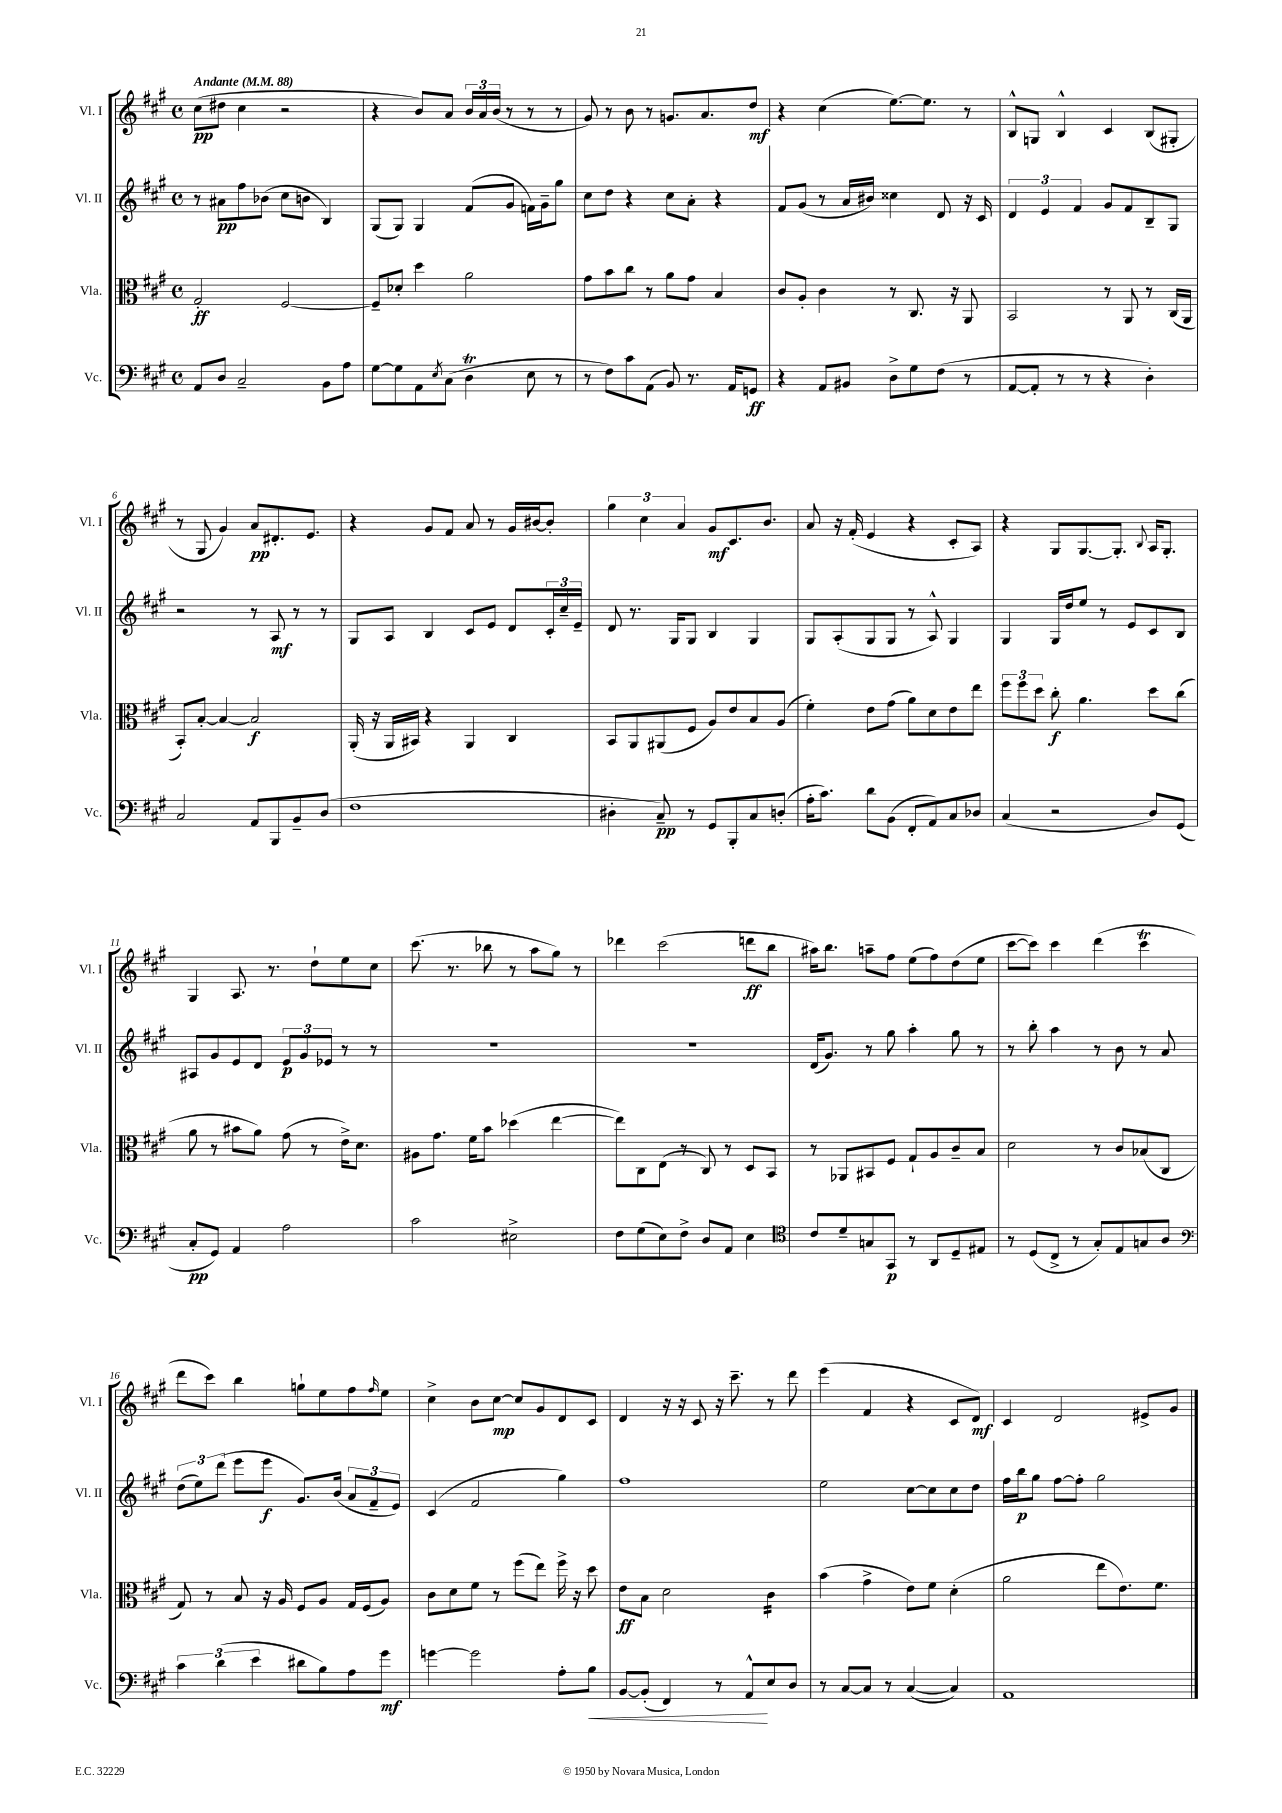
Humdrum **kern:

**kern	**dynam	**kern	**dynam	**kern	**dynam	**kern	**dynam
*part4	*part4	*part3	*part3	*part2	*part2	*part1	*part1
*staff4	*staff4	*staff3	*staff3	*staff2	*staff2	*staff1	*staff1
*I"Vc.	*	*I"Vla.	*	*I"Vl. II	*	*I"Vl. I	*
*I'Vc.	*	*I'Vla.	*	*I'Vl. II	*	*I'Vl. I	*
*clefF4	*	*clefC3	*	*clefG2	*	*clefG2	*
*k[f#c#g#]	*	*k[f#c#g#]	*	*k[f#c#g#]	*	*k[f#c#g#]	*
*M4/4	*	*M4/4	*	*M4/4	*	*M4/4	*
*met(c)	*	*met(c)	*	*met(c)	*	*met(c)	*
*MM88	*	*MM88	*	*MM88	*	*MM88	*
=1	=1	=1	=1	=1	=1	=1	=1
!	!	!	!	!	!	!LO:TX:a:B:t=Andante	!
8AA/L	.	2G#'/	ff	8r	.	(8cc#\L	pp
8D/J	.	.	.	8a#X\L	pp	8dd#X\J	.
2C#~/	.	.	.	8ff#\	.	4cc#\	.
.	.	.	.	(8b-X\J	.	.	.
.	.	[2F#/	.	8cc#\L	.	2r	.
.	.	.	.	8bn\J	.	.	.
8BB\L	.	.	.	4B/)	.	.	.
8A\J	.	.	.	.	.	.	.
=2	=2	=2	=2	=2	=2	=2	=2
[8G#\L	.	8F#~/L]	.	(8G#/L	.	4r	.
8G#\]	.	8d-X'/J	.	8G#/J)	.	.	.
8AA\	.	4dd\	.	4G#/	.	8b/L)	.
8qE/	.	.	.	.	.	.	.
(8C#\J	.	.	.	.	.	8a/J	.
4DT\	.	2a\	.	(8f#/L	.	24b/LL	.
.	.	.	.	.	.	24a/	.
.	.	.	.	.	.	(24b/JJ	.
.	.	.	.	8g#/J	.	8r	.
8E\	.	.	.	16fn\LL)	.	8r	.
.	.	.	.	16g#~\J	.	.	.
8r	.	.	.	8gg#\J	.	8r	.
=3	=3	=3	=3	=3	=3	=3	=3
8r	.	8g#\L	.	8cc#\L	.	8g#/)	.
8F#\L)	.	8b\	.	8dd\J	.	8r	.
8c#\	.	8cc#\J	.	4r	.	8b\	.
(8AA\J	.	8r	.	.	.	8r	.
8BB/)	.	8a\L	.	8cc#\L	.	8.gn/L	.
8.r	.	8g#\J	.	8a'\J	.	.	.
.	.	.	.	.	.	8.a/	.
.	.	4B/	.	4r	.	.	.
16AA/KL	.	.	.	.	.	.	.
8GGn/J	ff	.	.	.	.	8dd/J	mf
=4	=4	=4	=4	=4	=4	=4	=4
4r	.	8c#/L	.	8f#/L	.	4r	.
.	.	8A'/J	.	(8g#/J	.	.	.
8AA/L	.	4c#\	.	8r	.	(4cc#\	.
8BB#X/J	.	.	.	16a/LL	.	.	.
.	.	.	.	16b#X/JJ)	.	.	.
8D^\L	.	8r	.	4cc##X\	.	[8.ee\L)	.
8G#\	.	8.C#/	.	.	.	.	.
.	.	.	.	.	.	8.ee\J]	.
(8F#\J	.	.	.	8d/	.	.	.
.	.	16r	.	.	.	.	.
8r	.	8AA/	.	16r	.	8r	.
.	.	.	.	16c#/	.	.	.
=5	=5	=5	=5	=5	=5	=5	=5
[8AA/L	.	2BB/	.	6d/	.	8B^^/L	.
8AA'/J]	.	.	.	.	.	8Gn/J	.
.	.	.	.	6e/	.	.	.
8r	.	.	.	.	.	4B^^/	.
.	.	.	.	6f#/	.	.	.
8r	.	.	.	.	.	.	.
4r	.	8r	.	8g#/L	.	4c#/	.
.	.	8AA/	.	8f#/	.	.	.
4D'\)	.	8r	.	8B~/	.	(8B/L	.
.	.	(16C#/LL	.	8G#/J	.	8G#X'/J	.
.	.	16AA/JJ	.	.	.	.	.
!!LO:LB:g=z
=6	=6	=6	=6	=6	=6	=6	=6
2C#/	.	8BB'/L)	.	2r	.	8r	.
.	.	[8B'/J	.	.	.	8G#/	.
.	.	4B/_	.	.	.	4g#/)	.
8AA/L	.	2B/]	f	8r	.	8a/L	pp
8BBB/	.	.	.	8A/	mf	8.d#X'/	.
8BB~/	.	.	.	8r	.	.	.
.	.	.	.	.	.	8.e/J	.
(8D/J	.	.	.	8r	.	.	.
=7	=7	=7	=7	=7	=7	=7	=7
1F#	.	(16AA'/	.	8G#/L	.	4r	.
.	.	16r	.	.	.	.	.
.	.	16AA/LL	.	8A/J	.	.	.
.	.	16BB#X/JJ)	.	.	.	.	.
.	.	4r	.	4B/	.	8g#/L	.
.	.	.	.	.	.	8f#/J	.
.	.	4AA/	.	8c#/L	.	8a/	.
.	.	.	.	8e/J	.	8r	.
.	.	4C#/	.	8d/L	.	16g#/LL	.
.	.	.	.	.	.	[16b#X/J	.
.	.	.	.	24c#'/L	.	8b#'/J]	.
.	.	.	.	24cc#~/	.	.	.
.	.	.	.	24e~/JJ	.	.	.
=8	=8	=8	=8	=8	=8	=8	=8
4D#X'\	.	8BB/L	.	8d/	.	6gg#\	.
.	.	8AA/	.	8.r	.	.	.
.	.	.	.	.	.	6cc#\	.
8C#~/)	pp	(8AA#X/	.	.	.	.	.
.	.	.	.	16G#/KL	.	.	.
.	.	.	.	.	.	6a/	.
8r	.	8F#/J	.	8G#/J	.	.	.
8GG#/L	.	8A/L)	.	4B/	.	8g#/L	mf
8BBB'/	.	8e/	.	.	.	8.c#/	.
8C#/	.	8B/	.	4G#/	.	.	.
.	.	.	.	.	.	8.b/J	.
(8Dn'/J	.	(8A/J	.	.	.	.	.
=9	=9	=9	=9	=9	=9	=9	=9
16A'\KL	.	4f#'\)	.	8G#/L	.	8a/	.
8.c#\J)	.	.	.	.	.	.	.
.	.	.	.	(8A'/	.	16r	.
.	.	.	.	.	.	(16f#'/	.
8d\L	.	8e\L	.	8G#/	.	4e/	.
(8BB\J	.	(8g#\J	.	8G#/J	.	.	.
8FF#'/L	.	8a\L)	.	8r	.	4r	.
8AA/)	.	8d\	.	8A^^/)	.	.	.
8C#/	.	8e\	.	4G#/	.	8c#'/L	.
8D-X/J	.	8ee\J	.	.	.	8A/J)	.
=10	=10	=10	=10	=10	=10	=10	=10
(4C#/	.	12ff#\L	.	4G#/	.	4r	.
.	.	12ff#\	.	.	.	.	.
.	.	12dd\J	.	.	.	.	.
2r	.	8cc#'\	f	16G#/LL	.	8G#/L	.
.	.	.	.	16dd/J	.	.	.
.	.	4.a\	.	8ee/J	.	[8.G#/	.
.	.	.	.	8r	.	.	.
.	.	.	.	.	.	8.G#'/J]	.
.	.	.	.	8e/L	.	.	.
.	.	.	.	.	.	8qqB/	.
8D/L)	.	8dd\L	.	8c#/	.	16A/KL	.
.	.	.	.	.	.	8.G#'/J	.
(8GG#/J	.	(8cc#\J	.	8B/J	.	.	.
!!LO:LB:g=z
=11	=11	=11	=11	=11	=11	=11	=11
8C#'/L	pp	8a\	.	8A#X/L	.	4G#/	.
8GG#/J)	.	8r	.	8g#/	.	.	.
4AA/	.	8b#X\L	.	8e/	.	8.A/	.
.	.	8a\J)	.	8d/J	.	.	.
.	.	.	.	.	.	8.r	.
2A\	.	(8g#\	.	12e/L	p	.	.
.	.	.	.	12g#/	.	.	.
.	.	8r	.	.	.	8dd`\L	.
.	.	.	.	12e-X/J	.	.	.
.	.	16e^\KL)	.	8r	.	8ee\	.
.	.	8.d\J	.	.	.	.	.
.	.	.	.	8r	.	8cc#\J	.
=12	=12	=12	=12	=12	=12	=12	=12
2c#\	.	8A#X\L	.	1r	.	(8.ccc#\	.
.	.	8.g#\J	.	.	.	.	.
.	.	.	.	.	.	8.r	.
.	.	16f#\KL	.	.	.	.	.
.	.	8b\J	.	.	.	8bb-X\	.
2E#X^\	.	(4dd-X\	.	.	.	8r	.
.	.	.	.	.	.	8aa\L	.
.	.	[4ee\	.	.	.	8gg#\J)	.
.	.	.	.	.	.	8r	.
=13	=13	=13	=13	=13	=13	=13	=13
8F#\L	.	8ee\L])	.	1r	.	4ddd-X\	.
(8G#\	.	8C#\	.	.	.	.	.
8E\)	.	(8E\J	.	.	.	(2ccc#\	.
8F#^\J	.	8r	.	.	.	.	.
8D/L	.	8C#/)	.	.	.	.	.
8AA/J	.	8r	.	.	.	.	.
4E\	.	8D/L	.	.	.	8dddn\L	ff
.	.	8BB/J	.	.	.	8bb\J	.
=14	=14	=14	=14	=14	=14	=14	=14
*clefC4	*	*	*	*	*	*	*
8c#/L	.	8r	.	(16d/KL	.	16aa#X\KL)	.
.	.	.	.	8.g#/J)	.	8.bb\J	.
8d~/	.	8AA-X/L	.	.	.	.	.
8Gn/	.	8BB#X/	.	8r	.	8aan~\L	.
8GG#/J	p	8F#/J	.	8gg#\	.	8ff#\J	.
8r	.	8G#`/L	.	4aa'\	.	(8ee\L	.
8AA/L	.	8A/	.	.	.	8ff#\)	.
8D~/	.	8c#~/	.	8gg#\	.	(8dd\	.
8E#X/J	.	8B/J	.	8r	.	8ee\J	.
=15	=15	=15	=15	=15	=15	=15	=15
8r	.	2d\	.	8r	.	[8ccc#\L	.
(8D/L	.	.	.	8bb'\	.	8ccc#\J])	.
8C#^/J	.	.	.	4aa\	.	4ccc#\	.
8r	.	.	.	.	.	.	.
8G#'/L)	.	8r	.	8r	.	(4ddd\	.
8E/	.	8c#/L	.	8b\	.	.	.
8Gn/	.	(8B-X/	.	8r	.	4ccc#t\	.
8A/J	.	8C#/J	.	8a/	.	.	.
!!LO:LB:g=z
=16	=16	=16	=16	=16	=16	=16	=16
*clefF4	*	*	*	*	*	*	*
6c#\	.	8G#/)	.	(12dd\L	.	8ddd\L	.
.	.	.	.	12ee\)	.	.	.
.	.	8r	.	.	.	8ccc#\J)	.
(6d\	.	.	.	(12ddd\J	.	.	.
.	.	8B/	.	8eee\L	.	4bb\	.
6e\	.	.	.	.	.	.	.
.	.	16r	.	8eee\J	f	.	.
.	.	16A/	.	.	.	.	.
8d#X\L	.	8F#/L	.	8.g#/L)	.	8ggn`\L	.
8B\)	.	8A/J	.	.	.	8ee\	.
.	.	.	.	(16b/Jk	.	.	.
8A\	.	16G#/LL	.	12a/L	.	8ff#\	.
.	.	(16F#/J	.	.	.	.	.
.	.	.	.	12f#~/	.	.	.
.	.	.	.	.	.	16qqff#/	.
8g#\J	mf	8A/J)	.	.	.	8ee\J	.
.	.	.	.	12e/J)	.	.	.
=17	=17	=17	=17	=17	=17	=17	=17
[4gn\	.	8c#\L	.	(4c#/	.	4cc#^\	.
.	.	8d\	.	.	.	.	.
2g\]	.	8f#\J	.	2f#/	.	8b\L	.
.	.	8r	.	.	.	[8cc#\J	mp
.	.	(8ff#\L	.	.	.	8cc#/L]	.
.	.	8ee\J)	.	.	.	8g#/	.
8A'\L	.	16ff#^\	.	4gg#\)	.	8d/	.
.	.	16r	.	.	.	.	.
!	!LO:HP:b	!	!	!	!	!	!
8B\J	<	8dd\	.	.	.	8c#/J	.
=18	=18	=18	=18	=18	=18	=18	=18
[8BB/L	.	8e\L	ff	1ff#	.	4d/	.
(8BB'/J]	.	8B\J	.	.	.	.	.
4FF#/)	.	2d\	.	.	.	16r	.
.	.	.	.	.	.	16r	.
.	.	.	.	.	.	8c#/	.
8r	.	.	.	.	.	16r	.
.	.	.	.	.	.	8.ccc#~\	.
8AA^^/L	.	.	.	.	.	.	.
*	*	*tremolo	*	*	*	*	*
8E/	[	16c#\LL	.	.	.	8r	.
.	.	16c#\	.	.	.	.	.
8D/J	.	16c#\	.	.	.	8ddd\	.
.	.	16c#\JJ	.	.	.	.	.
*	*	*Xtremolo	*	*	*	*	*
=19	=19	=19	=19	=19	=19	=19	=19
8r	.	(4b\	.	2ee\	.	(4eee\	.
[8C#/L	.	.	.	.	.	.	.
8C#/J]	.	4g#^\	.	.	.	4f#/	.
8r	.	.	.	.	.	.	.
([4C#/	.	8e\L)	.	[8cc#\L	.	4r	.
.	.	8f#\J	.	8cc#\]	.	.	.
4C#/])	.	(4d'\	.	8cc#\	.	8c#/L	.
.	.	.	.	8dd\J	.	8d/J)	mf
=20	=20	=20	=20	=20	=20	=20	=20
1AA	.	2a\	.	16ff#\LL	.	4c#/	.
.	.	.	.	16bb\J	p	.	.
.	.	.	.	8gg#\J	.	.	.
.	.	.	.	[8ff#\L	.	2d/	.
.	.	.	.	8ff#'\J]	.	.	.
.	.	8ee\L	.	2gg#\	.	.	.
.	.	8.e\)	.	.	.	.	.
.	.	.	.	.	.	8e#X^/L	.
.	.	8.f#\J	.	.	.	.	.
.	.	.	.	.	.	8g#/J	.
==	==	==	==	==	==	==	==
*-	*-	*-	*-	*-	*-	*-	*-
